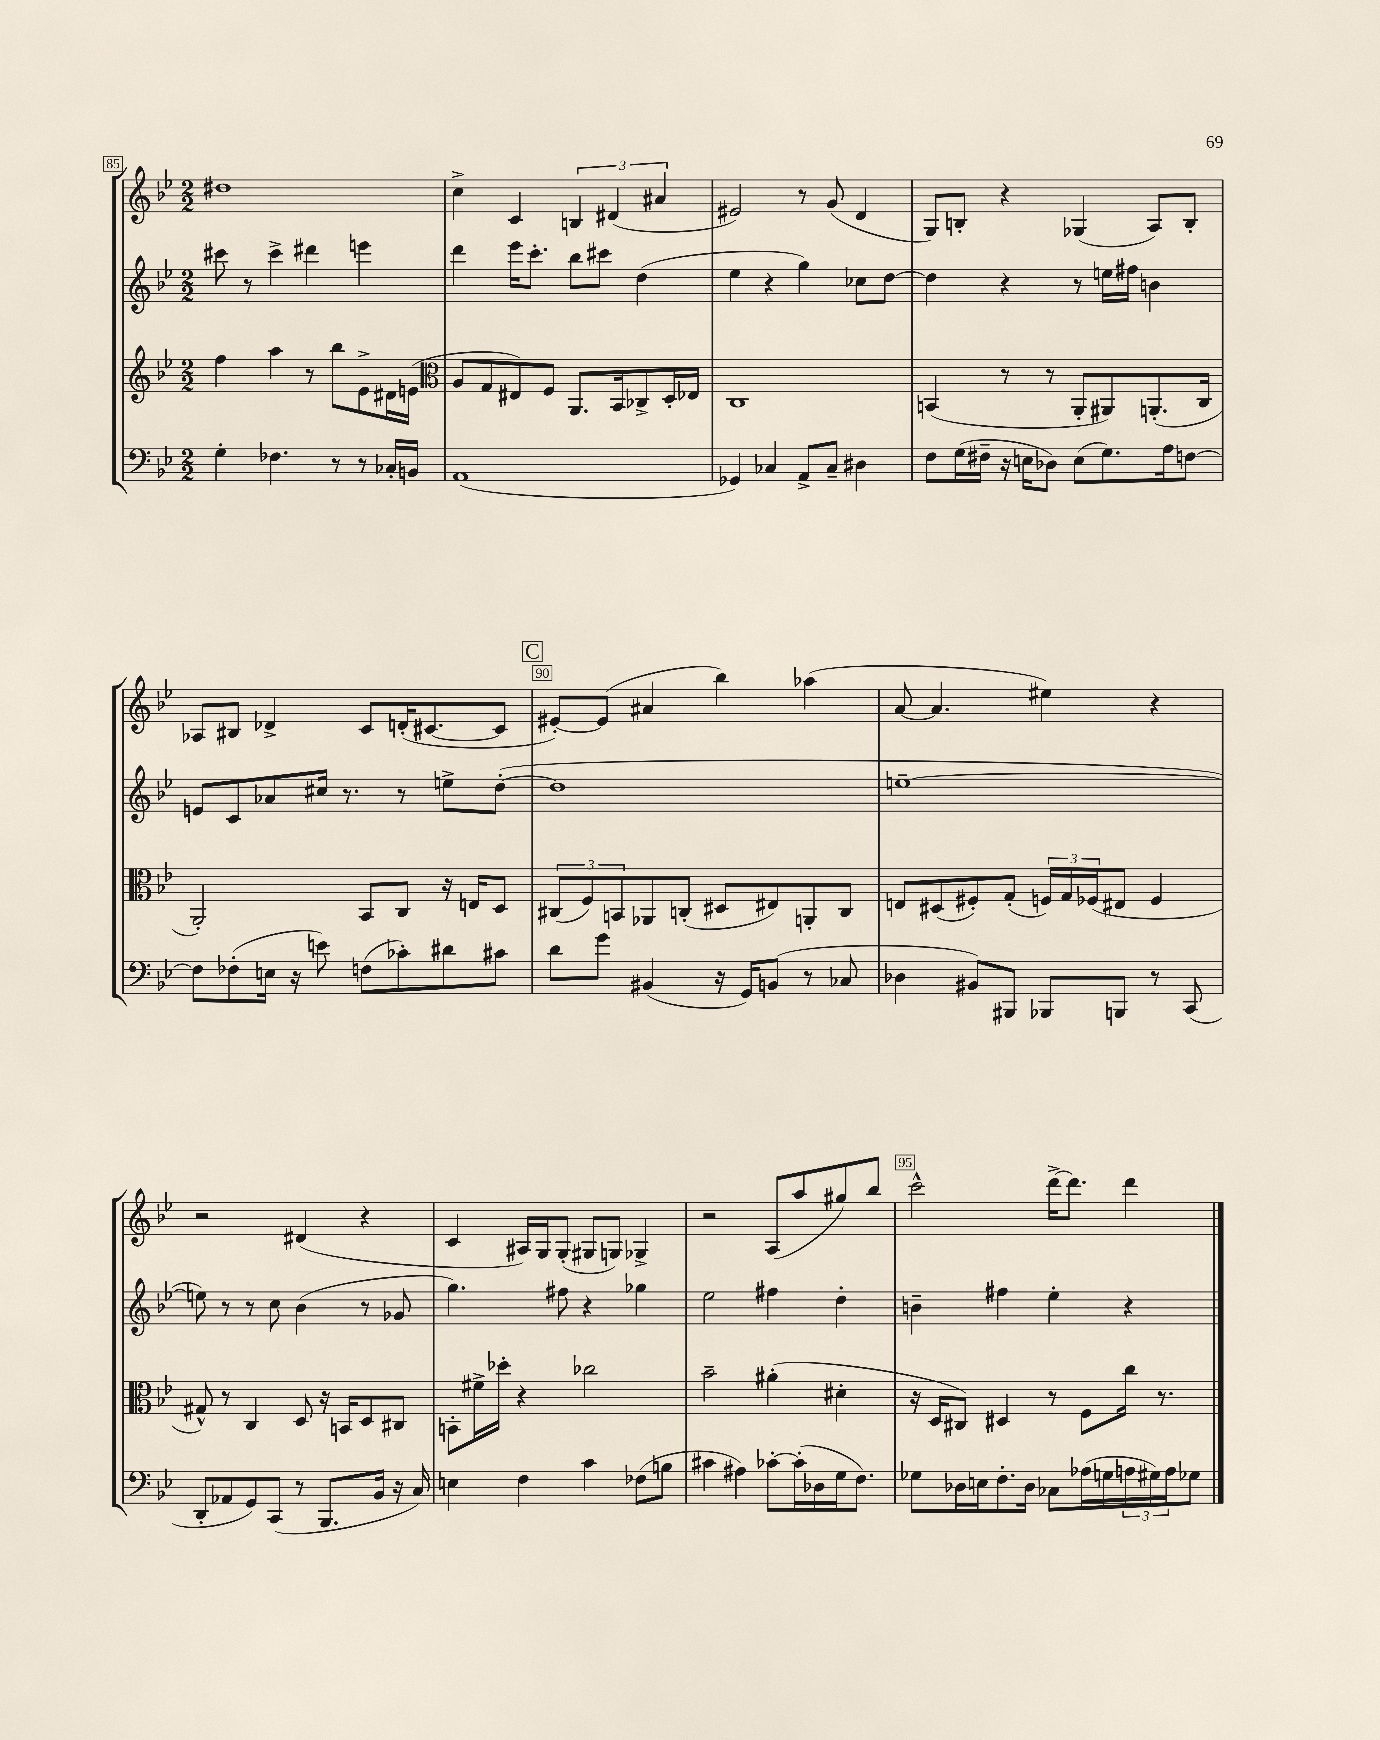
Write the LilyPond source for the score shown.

<<
\new StaffGroup <<
\new Staff = "s0" {
    \clef treble \key bes \major \numericTimeSignature \time 2/2
    dis''1 |
    c''4-> c'4 \tuplet 3/2 { b4 dis'4( ais'4 } |
    eis'2) r8 g'8( d'4 |
    g8) b8-. r4 ges4( a8) b8-. |
    aes8 bis8 des'4-> c'8 d'16-.( cis'8.~ cis'8 |
    \mark \markup { \box "C" } eis'8~-.) eis'8( ais'4 bes''4) aes''4( |
    a'8~ a'4. eis''4) r4 |
    r2 dis'4( r4 |
    c'4 ais16) g16 g8-.( gis8 g8) ges4-> |
    r2 a8( a''8 gis''8) bes''8 |
    c'''2-^ d'''16~-> d'''8. d'''4 \bar "|." |
}
\new Staff = "s1" {
    \clef treble \key bes \major \numericTimeSignature \time 2/2
    cis'''8 r8 cis'''4-> dis'''4 e'''4 |
    d'''4 ees'''16 c'''8.-. bes''8 cis'''8 d''4( |
    ees''4 r4 g''4) ces''8 d''8~ |
    d''4 r4 r8 e''16 fis''16 b'4 |
    e'8 c'8 aes'8 cis''16 r8. r8 e''8-> d''8~-.( |
    \mark \markup { \box "C" } d''1 |
    e''1~-- |
    e''8) r8 r8 c''8 bes'4( r8 ges'8 |
    g''4.) fis''8 r4 ges''4 |
    ees''2 fis''4 d''4-. |
    b'4-- fis''4 ees''4-. r4 \bar "|." |
}
\new Staff = "s2" {
    \clef treble \key bes \major \numericTimeSignature \time 2/2
    f''4 a''4 r8 bes''8 ees'8-> dis'16 e'16( |
    \clef alto a8 g8 eis8) f8 a,8. bes,16 ces8-> d16-. ees16 |
    c1 |
    b,4( r8 r8 a,8-. ais,8) a,8.-.( c16 |
    a,2-.) bes,8 c8 r16 e16 d8 |
    \mark \markup { \box "C" } \tuplet 3/2 { cis8( f8) b,8 } aes,8 c8-.( dis8 eis8) a,8-. c8 |
    e8 dis8( fis8-.) g8-.( \tuplet 3/2 { f16) g16 fes16( } eis8 fes4 |
    gis8-^) r8 c4 d8 r16 b,16 d8 cis8 |
    b,8-. fis'16-> des''16-. r4 ces''2 |
    bes'2-- ais'4-.( dis'4-. |
    r16 d16 cis8) dis4 r8 f8 c''16 r8. \bar "|." |
}
\new Staff = "s3" {
    \clef bass \key bes \major \numericTimeSignature \time 2/2
    g4-. fes4. r8 r8 ces16-. b,16 |
    a,1( |
    ges,4) ces4 a,8-> ces8-- dis4 |
    f8 g16( fis16-- r16 e16 des8) e8( g8.) a16 f8~ |
    f8 fes8-.( e16 r16 e'8) f8( ces'8-.) dis'8 cis'8 |
    \mark \markup { \box "C" } d'8 g'8 bis,4( r16 g,16) b,8( r8 ces8 |
    des4 bis,8) bis,,8 bes,,8 b,,8 r8 c,8( |
    d,8-. aes,8 g,8) c,8( r8 bes,,8. bes,16 r16 c16) |
    e4 f4 c'4 fes8( b8 |
    cis'4 ais4) ces'8~-. ces'16-.( des16 g16 f8.) |
    ges8 des16 e16 f8.-. des16 ces8 aes16( g16 \tuplet 3/2 { a16 gis16) a16 } ges8 \bar "|." |
}
>>
>>
\layout { \context { \Score currentBarNumber = #85 \override BarNumber.break-visibility = ##(#f #t #t) barNumberVisibility = #(every-nth-bar-number-visible 5) \override BarNumber.stencil = #(make-stencil-boxer 0.1 0.3 ly:text-interface::print) } }
